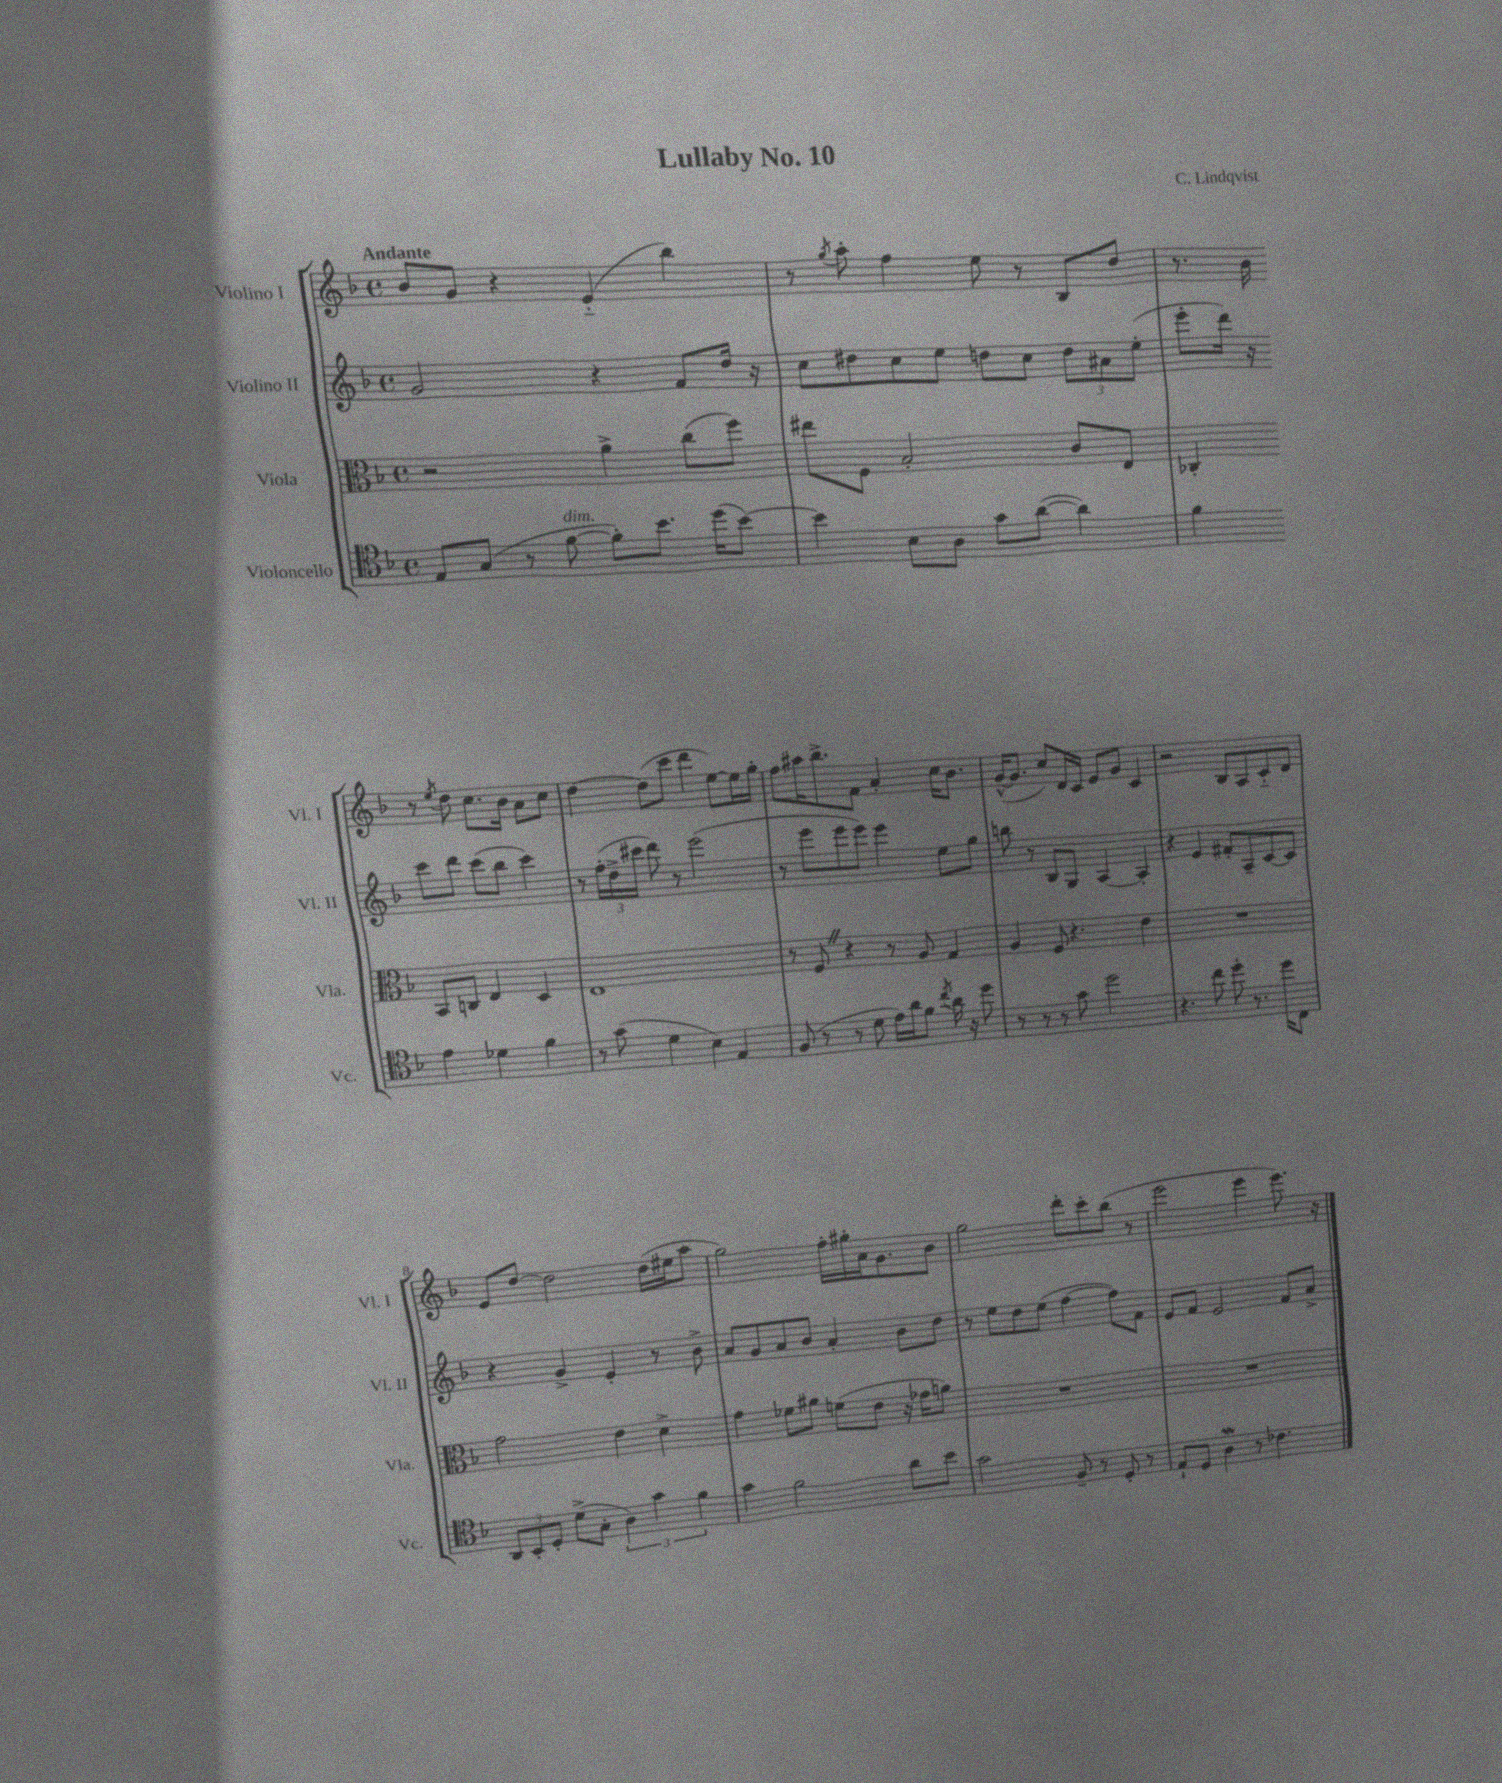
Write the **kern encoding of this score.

**kern	**kern	**kern	**kern
*staff4	*staff3	*staff2	*staff1
*clefC4	*clefC3	*clefG2	*clefG2
*k[b-]	*k[b-]	*k[b-]	*k[b-]
*M4/4	*M4/4	*M4/4	*M4/4
*met(c)	*met(c)	*met(c)	*met(c)
8E	2r	2g	8b-
(8G	.	.	8g
8r	.	.	4r
[8f	.	.	.
8f'])	4a^	4r	(4e'~
8.b-	.	.	.
.	(8cc	8f	4bb-)
(16dd	.	.	.
[8b-)	8ff)	16dd	.
.	.	16r	.
=	=	=	=
4b-]	8ee#	8cc	8r
.	.	.	8qgg
.	8F	8dd#	8aa'
8B-	2B-'	8cc	4ff
8A	.	8ee	.
8g	.	8dd	8ee
([8a	.	8cc	8r
4a])	8c	12dd	8B-
.	.	12a#	.
.	8E	.	8dd
.	.	(12ee'	.
=	=	=	=
4f	4C-'	8eee'	8.r
.	.	16ddd)	.
.	.	16r	16b-
4e	8BB-	8ccc	8r
.	.	.	8qee
.	8C	8ddd	8dd
4d-	4E	(8ccc	8.cc
.	.	8bb-	.
.	.	.	16b-
4f	4D	4ccc)	8a
.	.	.	8cc
=	=	=	=
8r	1E	8r	[4dd
(8g	.	(24ff'	.
.	.	24dd^	.
.	.	24ccc#	.
4d	.	8ddd)	(8dd]
.	.	8r	8ccc
4B-)	.	(2eee	4ddd
4E	.	.	[8ee)
.	.	.	16ee]
.	.	.	16gg'
=	=	=	=
(8F	8r	8r	8ff
8r	8F	8eee	16aa#
.	.	.	8.bb-^
8r	4r	8eee	.
8d	.	8eee)	8f
16e)	8r	4eee	4a'
16a	.	.	.
8f	8A	.	.
8qcc	.	.	.
16a	4G	8ee	16cc
16r	.	.	8.b-
8dd	.	8gg	.
=	=	=	=
8r	4A	8bb	([16g^^
.	.	.	8.g]
8r	.	8r	.
8r	8F	8B-	8cc)
8g	4.r	8G	16d
.	.	.	16c
2dd	.	[4A	8e
.	.	.	8g
.	4e	4A']	4c
=	=	=	=
4.r	1r	4r	2r
.	.	4e	.
8cc	.	.	.
8dd'	.	8f#'	8B-
8.r	.	8A~	8A
.	.	[8c	8c'~
16dd	.	.	.
8C	.	8c]	8d
=	=	=	=
12AA	2g	4r	8e
12BB-'	.	.	.
.	.	.	[8dd
12D'	.	.	.
(8d^	.	4g^	2dd]
8G'	.	.	.
6A)	4e	4e'	.
6g	.	.	.
.	4d^	8r	(16dd
.	.	.	16ee#
6f	.	.	.
.	.	8b-^	8aa
=	=	=	=
4g	4g	8a	2gg)
.	.	8g	.
2f	8f-	8a	.
.	8a#	8b-	.
.	(8f	4a'	16ff'
.	.	.	16gg#'
.	8e	.	16a
.	.	.	8.g
8a	16r	8b-	.
.	16g-	.	.
8b-	8a)	8dd	8b-
=	=	=	=
2g	1r	8r	2gg
.	.	8ee	.
.	.	8dd	.
.	.	(8ee	.
8F~	.	[4ff	8ddd'
8r	.	.	8ccc'
8D'	.	8ff])	(8bb-
8r	.	8f	8r
=	=	=	=
8E`	1r	8e	2eee
8D	.	8f	.
4A	.	2e	.
8r	.	.	4eee
4.c-	.	.	.
.	.	8f	8.eee)
.	.	8a^	.
.	.	.	16r
==	==	==	==
*-	*-	*-	*-
